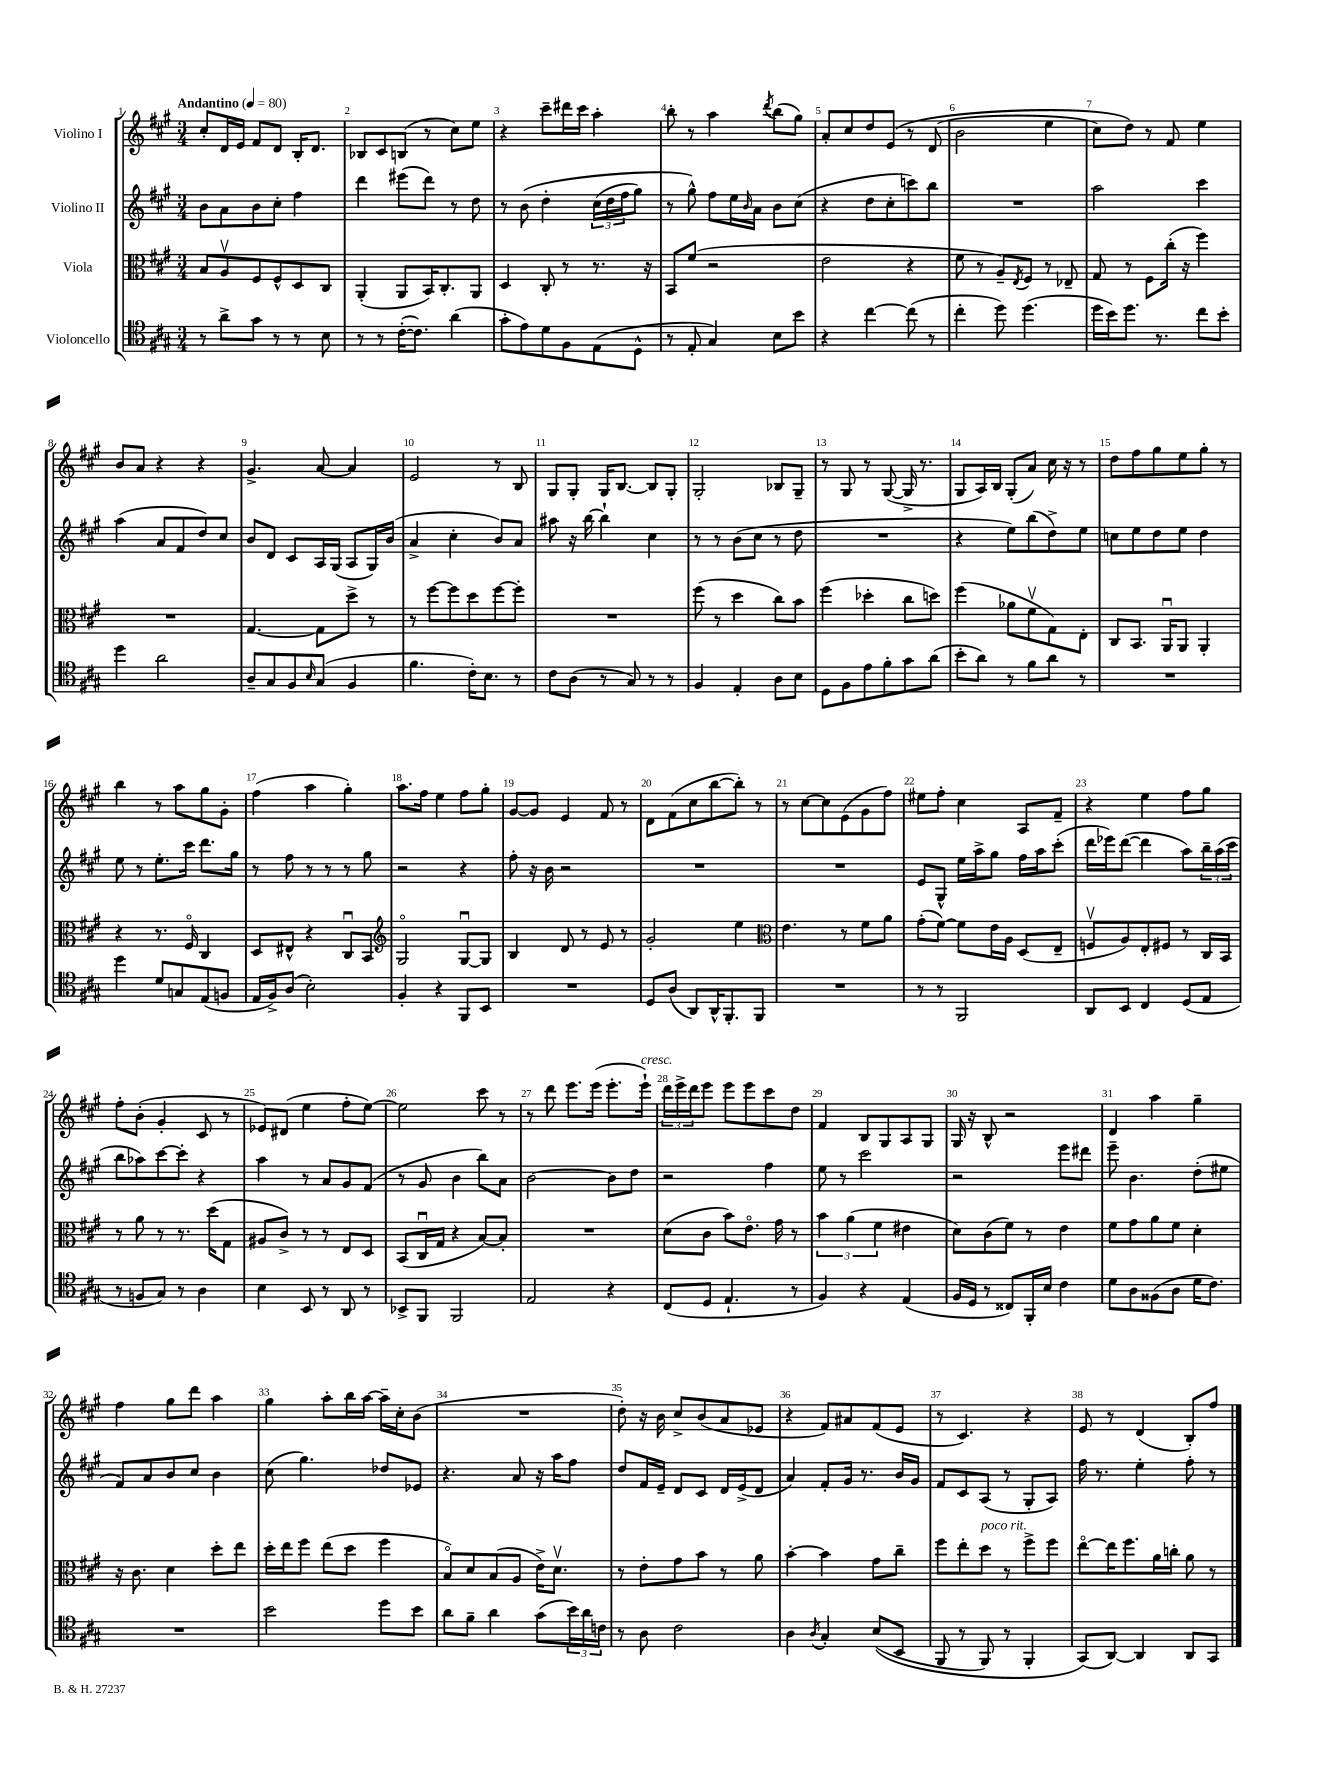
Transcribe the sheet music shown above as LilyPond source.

<<
\new StaffGroup <<
\new Staff = "s0" \with { instrumentName = "Violino I" } {
    \clef treble \key a \major \numericTimeSignature \time 3/4 \tempo "Andantino" 4 = 80
    cis''8-. d'16 e'16 fis'8 d'8 b16-. d'8. |
    bes8 cis'8 b8( r8 cis''8) e''8 |
    r4 cis'''8-- dis'''16 cis'''16 a''4-. |
    b''8-. r8 a''4 \acciaccatura { d'''8 } b''8( gis''8) |
    a'8-. cis''8 d''8 e'8\( r8 d'8( |
    b'2 e''4 |
    cis''8) d''8\) r8 fis'8 e''4 |
    b'8 a'8 r4 r4 |
    gis'4.-> a'8~ a'4 |
    e'2 r8 b8 |
    gis8 gis8-. gis16 b8.~ b8 gis8-. |
    gis2-. bes8 gis8-- |
    r8 gis8 r8 gis8~( gis16-> r8. |
    gis8 a16) b16 gis8-.( a'8) cis''16 r16 r8 |
    d''8 fis''8 gis''8 e''8 gis''8-. r8 |
    b''4 r8 a''8 gis''8 gis'8-. |
    fis''4( a''4 gis''4-.) |
    a''8. fis''16 e''4 fis''8 gis''8-. |
    gis'8~ gis'8 e'4 fis'8 r8 |
    d'8 fis'8( cis''8 b''8~ b''8-.) r8 |
    r8 cis''8~ cis''8 e'8( gis'8 fis''8) |
    eis''8 fis''8-. cis''4 a8 fis'8-- |
    r4 e''4 fis''8 gis''8 |
    fis''8-. b'8-.( gis'4-. cis'8 r8 |
    ees'8) dis'8( e''4 fis''8-. e''8~) |
    e''2 cis'''8 r8 |
    r8 d'''8 e'''8. e'''16( e'''8.-. e'''16-!^\markup { \italic "cresc." }) |
    \tuplet 3/2 { d'''16 e'''16-> d'''16 } e'''8 e'''8 e'''8 cis'''8 d''8 |
    fis'4 b8 gis8 a8 gis8 |
    gis16 r16 b8-^ r2 |
    d'4 a''4 gis''4-- |
    fis''4 gis''8 d'''8 a''4 |
    gis''4 a''8-. b''16 a''16~ a''16-- cis''16-. b'8( |
    R2. |
    d''8-.) r16 b'16 cis''8-> b'8( a'8 ees'8 |
    r4 fis'8) ais'8 fis'8( e'8 |
    r8 cis'4.) r4 |
    e'8 r8 d'4( b8-.) fis''8 \bar "|." |
}
\new Staff = "s1" \with { instrumentName = "Violino II" } {
    \clef treble \key a \major \numericTimeSignature \time 3/4
    b'8 a'8 b'8 cis''8-. fis''4 |
    d'''4 eis'''8( d'''8) r8 d''8 |
    r8 b'8\( d''4-. \tuplet 3/2 { cis''16( d''16 fis''16 } gis''8) |
    r8 gis''8-^\) fis''8 e''16 \grace { b'16 } a'16 b'8 cis''8( |
    r4 d''8 cis''8-. c'''8) b''8 |
    R2. |
    a''2 cis'''4 |
    a''4( a'8 fis'8 d''8) cis''8 |
    b'8 d'8 cis'8 a16 gis16( a8 gis16) b'16( |
    a'4-> cis''4-. b'8) a'8 |
    ais''8 r16 b''16~ b''4-! cis''4 |
    r8 r8 b'8( cis''8 r8 d''8 |
    R2. |
    r4 e''8) b''8( d''8->) e''8 |
    c''8 e''8 d''8 e''8 d''4 |
    e''8 r8 e''8.-. cis'''16 d'''8. gis''16 |
    r8 fis''8 r8 r8 r8 gis''8 |
    r2 r4 |
    fis''8-. r16 b'16 r2 |
    R2. |
    R2. |
    e'8 gis8-^ e''16 a''16-> gis''8 fis''16 a''16 cis'''8-.( |
    d'''16 ees'''16) d'''8~( d'''4 a''8) \tuplet 3/2 { b''16-- a''16( cis'''16 } |
    b''8 aes''8) cis'''8~ cis'''8-. r4 |
    a''4 r8 a'8 gis'8 fis'8( |
    r8 gis'8 b'4 b''8) a'8 |
    b'2~ b'8 d''8 |
    r2 fis''4 |
    e''8 r8 cis'''2 |
    r2 e'''8 dis'''8 |
    e'''8-- b'4. d''8-.( eis''8 |
    fis'8) a'8 b'8 cis''8 b'4 |
    cis''8( gis''4.) des''8 ees'8 |
    r4. a'8 r16 a''16 fis''8 |
    d''8 fis'16 e'16-- d'8 cis'8 d'16 e'16->( d'8 |
    a'4) fis'8-. gis'16 r8. b'16 gis'16 |
    fis'8 cis'8 a8( r8 gis8-. a8) |
    fis''16 r8. e''4-. fis''8-. r8 \bar "|." |
}
\new Staff = "s2" \with { instrumentName = "Viola" } {
    \clef alto \key a \major \numericTimeSignature \time 3/4
    b8 a8\upbow fis8 fis8-^ d8 cis8 |
    a,4-.( a,8 b,16) cis8.-. a,8 |
    d4 cis8-. r8 r8. r16 |
    b,8 fis'8( r2 |
    e'2 r4 |
    fis'8 r8 a8--) \acciaccatura { e8 } fis8 r8 ees8-- |
    gis8 r8 fis8 cis''16-.( r16 fis''4) |
    R2. |
    gis4.~ gis8 d''8-> r8 |
    r8 fis''8~ fis''8 d''8 fis''8~ fis''8-. |
    R2. |
    fis''8( r8 d''4 cis''8) b'8 |
    fis''4( des''4-. cis''8 d''8) |
    fis''4( aes'8 fis'8\upbow gis8) e8-. |
    cis8 b,8. a,16\downbow a,8 a,4-. |
    r4 r8. fis16\flageolet cis4 |
    d8 eis8-^ r4 cis8\downbow b,8 |
    \clef treble gis2\flageolet gis8~\downbow gis8 |
    b4 d'8 r8 e'8 r8 |
    gis'2-. e''4 |
    \clef alto e'4. r8 fis'8 a'8 |
    gis'8-.( fis'8~) fis'8 e'16 a16 d8( e8-- |
    f8\upbow a8) e8-. fis8 r8 cis16 b,16 |
    r8 a'8 r8 r8. d''16( gis8 |
    ais8 cis'8->) r8 r8 e8 d8 |
    b,8( cis16\downbow gis16 r4 b8~) b8-. |
    R2. |
    d'8( cis'8 b'8) e'8.\flageolet gis'16 r8 |
    \tuplet 3/2 { b'4 a'4( fis'4 } eis'4 |
    d'8) cis'8( fis'8) r8 e'4 |
    fis'8 gis'8 a'8 fis'8 d'4-. |
    r16 cis'8. d'4 d''8-. e''8 |
    d''16-. e''16 fis''8 e''8( d''8 fis''4 |
    b8\flageolet) d'8 b8( a8 e'16->) d'8.\upbow |
    r8 e'8-. gis'8 b'8 r8 a'8 |
    b'4~-. b'4 gis'8 cis''8-- |
    fis''8 e''8-. d''8^\markup { \italic "poco rit." } r8 fis''8-> fis''8 |
    e''8~\flageolet e''16 fis''8. a'16 c''16-. a'8 r8 \bar "|." |
}
\new Staff = "s3" \with { instrumentName = "Violoncello" } {
    \clef tenor \key a \major \numericTimeSignature \time 3/4
    r8 a'8-> gis'8 r8 r8 b8 |
    r8 r8 cis'16~-.( cis'8.) a'4( |
    gis'8-. e'8) d'8 fis8 e8( d8-^ |
    r8 e8-. gis4) b8 b'8 |
    r4 cis''4~ cis''8( r8 |
    cis''4-. d''8) d''4.( |
    d''16 b'16) d''8. r8. cis''8 b'8-. |
    d''4 a'2 |
    a8-- gis8 fis8 \grace { b16 } gis8( fis4 |
    fis'4. cis'16-.) b8. r8 |
    cis'8 a8( r8 gis8) r8 r8 |
    fis4 e4-. a8 b8 |
    d8 fis8 e'8 fis'8-. gis'8 a'8( |
    b'8-. a'8) r8 fis'8 a'8 r8 |
    R2. |
    d''4 d'8 g8 e8( f8 |
    e16 fis16->) a8( b2-.) |
    fis4-. r4 fis,8 b,8 |
    R2. |
    d8 a8( a,8) a,16-^ fis,8.-. fis,8 |
    R2. |
    r8 r8 fis,2 |
    a,8 b,8 cis4 d8( e8 |
    r8 f8 gis8) r8 a4 |
    b4 b,8 r8 a,8 r8 |
    bes,8-> fis,8 fis,2 |
    e2 r4 |
    cis8( d8 e4.-! r8 |
    fis4) r4 e4( |
    fis16 d16 r8 cisis8) fis,16-. b16 cis'4 |
    d'8 a8 fisis8( a8 d'16 cis'8.) |
    R2. |
    b'2 d''8 b'8 |
    a'8 fis'8-- a'4 gis'8( \tuplet 3/2 { b'16) a'16 c'16 } |
    r8 a8 cis'2 |
    a4 \acciaccatura { a8 } gis4-. b8(\( b,8 |
    fis,8 r8 fis,8) r8 fis,4-. |
    gis,8(\) a,8~) a,4 a,8 gis,8 \bar "|." |
}
>>
>>
\layout { \context { \Score \override BarNumber.break-visibility = ##(#f #t #t) barNumberVisibility = #all-bar-numbers-visible } }
